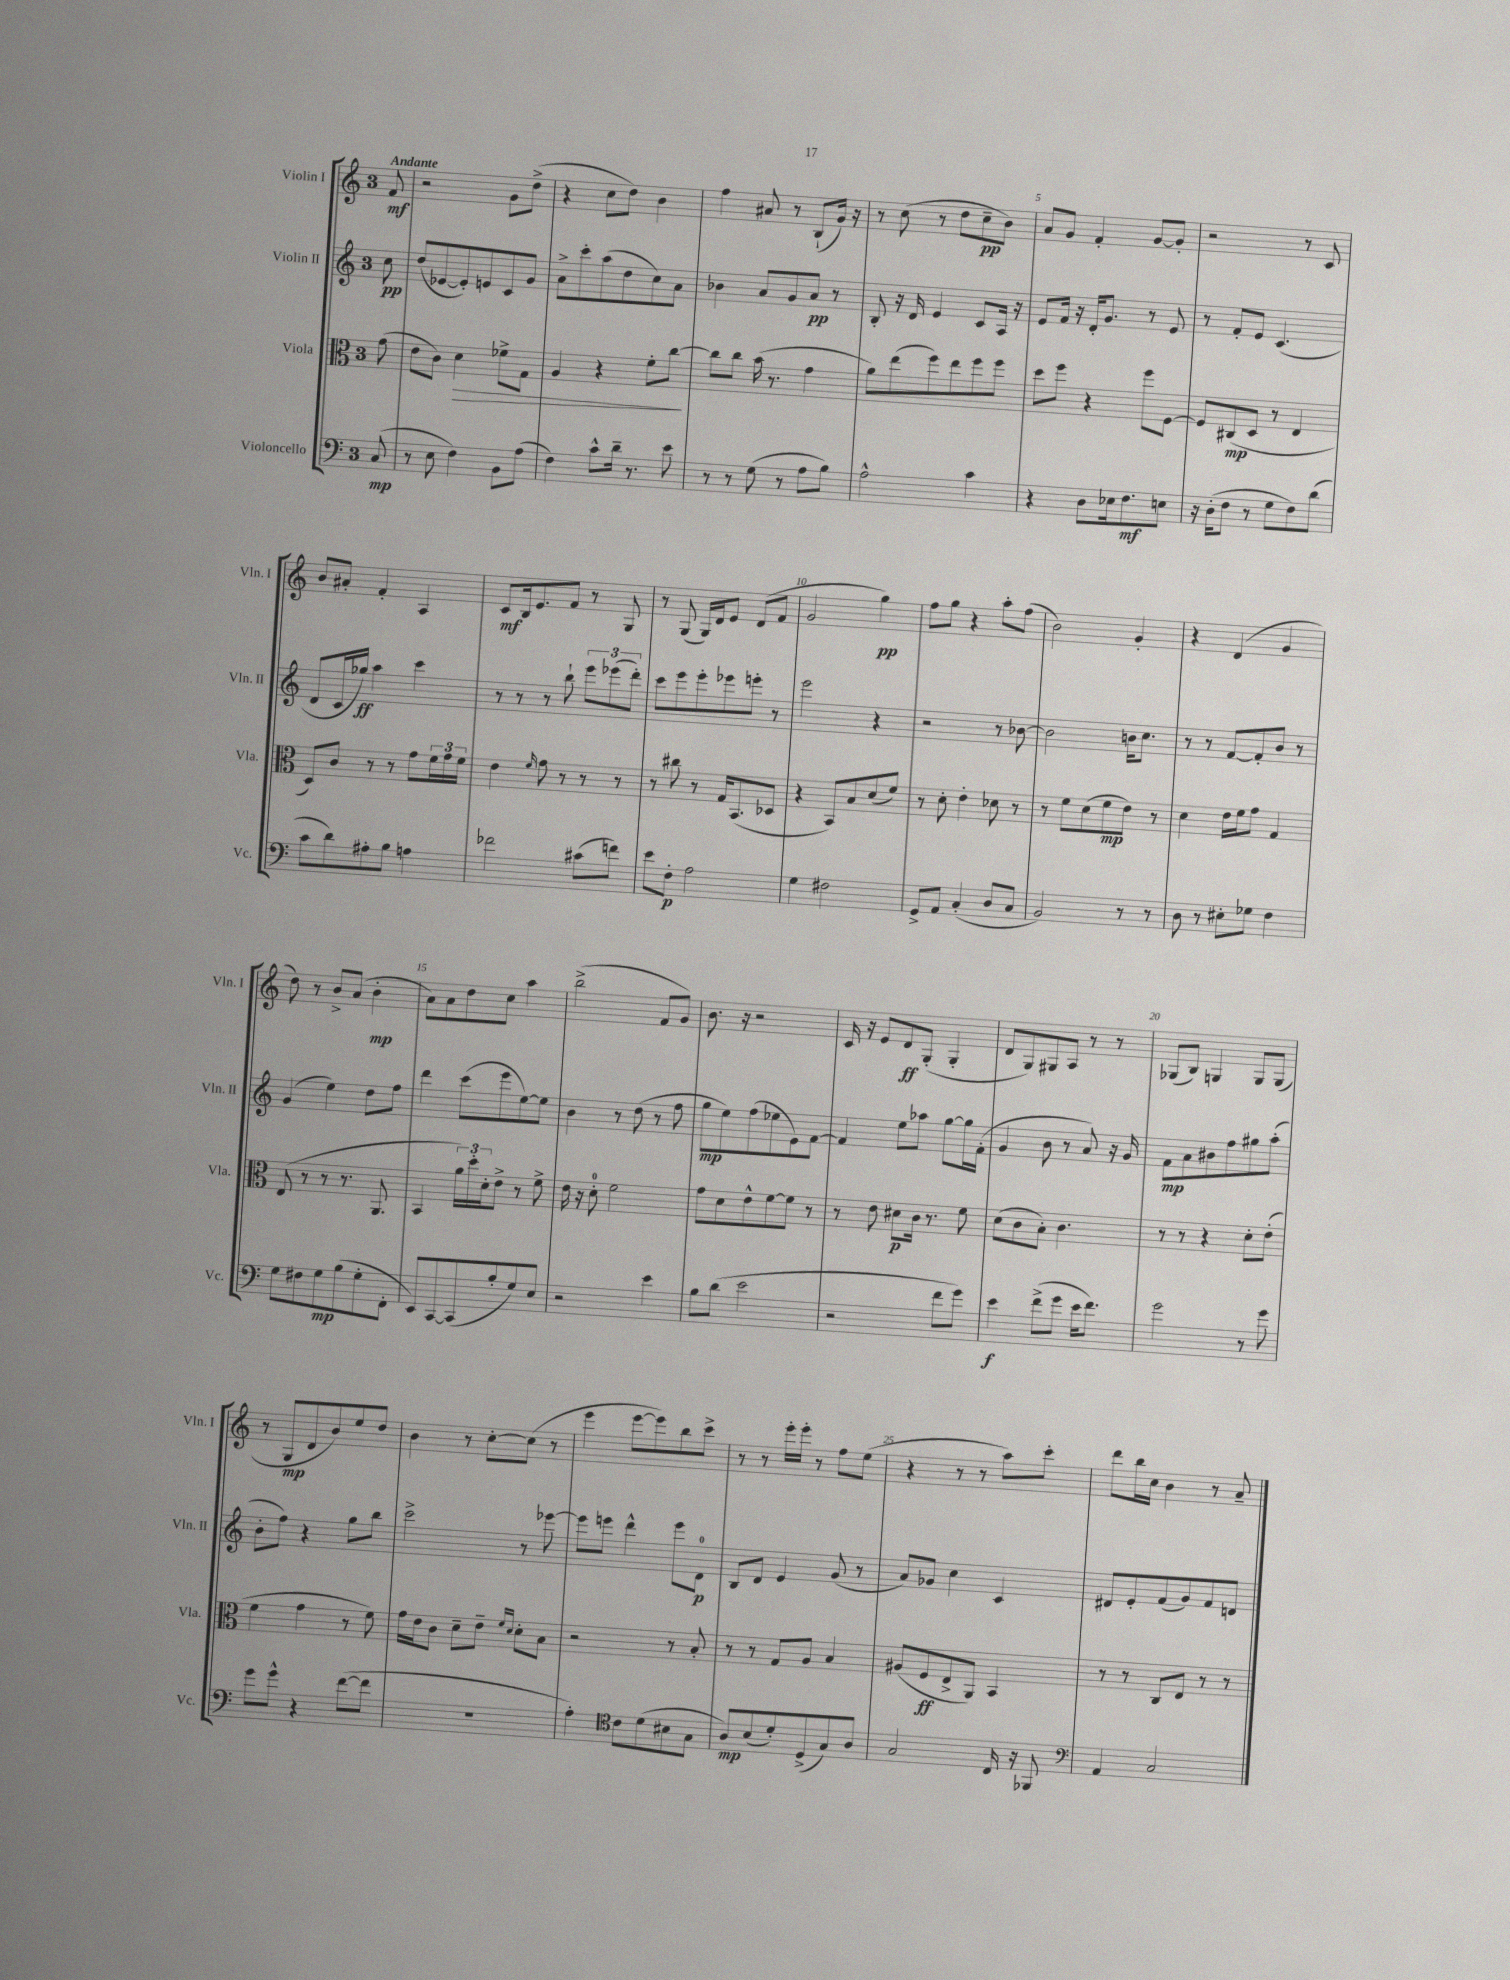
<<
\new StaffGroup <<
\new Staff = "s0" \with { instrumentName = "Violin I" shortInstrumentName = "Vln. I" } {
    \clef treble \key c \major \once \override Staff.TimeSignature.style = #'single-digit \time 3/4 \partial 8 \tempo "Andante"
    f'8\mf |
    r2 g'8 d''8->( |
    r4 c''8 d''8) b'4 |
    f''4 ais'8 r8 b8-!( g'16) r16 |
    r8 c''8( r8 d''8 c''8--\pp b'8) |
    a'8 g'8 f'4-. g'8~ g'8-. |
    r2 r8 c'8 |
    b'8 ais'8-. f'4-. a4 |
    c'8\mf b16 e'8. f'8 r8 g8 |
    r8 g8( g16) d'16 e'8 d'8( f'8 |
    g'2 g''4\pp) |
    f''8 g''8 r4 a''8-. f''8( |
    b'2) g'4-. |
    r4 d'4( g'4 |
    d''8) r8 b'8-> a'8( b'4-.\mp |
    a'8) a'8 d''8 c''8 a''4 |
    b''2->( f'8 g'8) |
    b'8. r16 r2 |
    c'16 r16 e'8 d'8\ff g8-.( g4-. |
    d'8 g8) gis8 a8 r8 r8 |
    ges8( b8) g4 g8 g8( |
    r8 g8\mp d'8 b'8) e''8 d''8 |
    b'4 r8 c''8~-. c''8( r8 |
    e'''4 e'''8~ e'''8) b''8 c'''8-> |
    r8 r8 e'''16-. e'''16-. r8 f''8 e''8( |
    r4 r8 r8 a''8) c'''8-. |
    d'''8 b''16 c''16 b'4 r8 a'8-- \bar "|." |
}
\new Staff = "s1" \with { instrumentName = "Violin II" shortInstrumentName = "Vln. II" } {
    \clef treble \key c \major \once \override Staff.TimeSignature.style = #'single-digit \time 3/4 \partial 8
    c''8\pp |
    d''8( ees'8~ ees'8-.) e'8 c'8 g'8 |
    a'8-> c'''8-. a''8( d''8 c''8) a'8 |
    bes'4 a'8 g'8 a'8\pp r8 |
    b8-. r16 d'16 e'4 c'8 a16 r16 |
    e'8 f'16 r16 d'16-. g'8. r8 e'8 |
    r8 f'8-. e'8 c'4.( |
    d'8 c'16 ges''16\ff) a''4 c'''4 |
    r8 r8 r8 b''8-! \tuplet 3/2 { e'''8 ees'''8( d'''8-.) } |
    c'''8 e'''8 e'''8-. ees'''8 e'''8-. r8 |
    e'''2 r4 |
    r2 r8 bes'8~ |
    bes'2 b'16 c''8. |
    r8 r8 f'8~ f'8-. b'8 r8 |
    g'4( e''4) d''8 f''8 |
    d'''4 c'''8( e'''8 e''8~) e''8 |
    b'4 r8 d''8( r8 f''8 |
    g''8\mp e''8) f''8( ees''8 e'8) f'8~ |
    f'4 e''8 aes''8 g''8~ g''16 f'16-.( |
    g'4 b'8 r8 a'8) r16 g'16 |
    f'8\mp a'8 bis'8 f''8 gis''8 a''8-.( |
    b'8-. f''8) r4 g''8 b''8 |
    c'''2-> r8 ees'''8~ |
    ees'''8 e'''8 d'''4-^ e'''8 d'8-0\p |
    b8 d'8 e'4 g'8( r8 |
    a'8) ges'8 c''4 c'4 |
    dis'8 e'8-. f'8( g'8) f'8 d'8 \bar "|." |
}
\new Staff = "s2" \with { instrumentName = "Viola" shortInstrumentName = "Vla." } {
    \clef alto \key c \major \once \override Staff.TimeSignature.style = #'single-digit \time 3/4 \partial 8
    g'8( |
    e'8 c'8) d'4\> fes'8-> g8 |
    a4 r4 f'8-. c''8~\! |
    c''8 c''8 b'16( r8. g'4 |
    a'8) e''8( f''8) e''8 f''8 f''8 |
    d''8 f''8 r4 f''8 f8~ |
    f8 cis8\mp( d8 r8 e4 |
    d8) c'8 r8 r8 g'8 \tuplet 3/2 { f'16 g'16 f'16 } |
    e'4 \grace { f'16 } g'8 r8 r8 r8 |
    r8 cis''8 r8 g16 b,8.( des8 |
    r4 b,8) b8 d'8( f'8) |
    r8 d'8-. e'4-. des'8 r8 |
    r8 f'8 d'8( f'8\mp e'8) r8 |
    d'4 e'16 f'16 g'8 g4 |
    e8( r8 r8 r8. a,8. |
    b,4 \tuplet 3/2 { a'16) d''16-. d'16-. } e'8-> r8 f'8-> |
    e'16 r16 d'8-0-. f'2 |
    g'8 d'8 e'8-^ f'8~ f'8 r8 |
    r8 e'8 dis'8\p c'16 r8. f'8 |
    d'8( c'8 b8-.) c'4. |
    r8 r8 r4 d'8-. e'8-.( |
    f'4 g'4 r8 f'8) |
    g'16 e'16 c'8 d'8-- e'8-- \grace { f'16 d'16 } d'8-. b8 |
    r2 r8 b8-. |
    r8 r8 g8 a8 b4 |
    ais8( f8\ff e8-> a,8) b,4 |
    r8 r8 c8 e8 r8 r8 \bar "|." |
}
\new Staff = "s3" \with { instrumentName = "Violoncello" shortInstrumentName = "Vc." } {
    \clef bass \key c \major \once \override Staff.TimeSignature.style = #'single-digit \time 3/4 \partial 8
    c8\mp( |
    r8 e8 f4) b,8 a8( |
    f4) c'8-^ d'16-- r8. e'8 |
    r8 r8 g8( r8 a8 b8) |
    a2-^ c'4 |
    r4 d8 ees16 f8.\mf e8 |
    r16 d16-.( f8 r8 g8 f8) d'8( |
    c'8 d'8) ais8-. b8 a4 |
    fes'2 cis'8( f'8) |
    e'8 f8-.\p a2 |
    g4 fis2 |
    g,8-> a,8 c4-.( d8 c8 |
    b,2) r8 r8 |
    d8 r8 eis8-. ges8 f4 |
    g8 fis8 g8\mp b8( g8-. f,8-. |
    e,8) c,8~ c,8( b8-. g8) e8 |
    r2 e'4 |
    b8 d'8( e'2 |
    r2 f'8 g'8) |
    e'4\f f'8->( g'8 e'16 f'8.) |
    g'2 r8 g'8 |
    g'8 g'8-^ r4 f'8~( f'8 |
    R2. |
    a4-.) \clef tenor c'8 d'8( bis8 g8 |
    a8\mp) b8( d'8-.) d8->( g8) a8 |
    g2 c16 r16 fes,8 |
    \clef bass a,4 c2 \bar "|." |
}
>>
>>
\layout { \context { \Score \override BarNumber.break-visibility = ##(#f #t #t) barNumberVisibility = #(every-nth-bar-number-visible 5) } }
